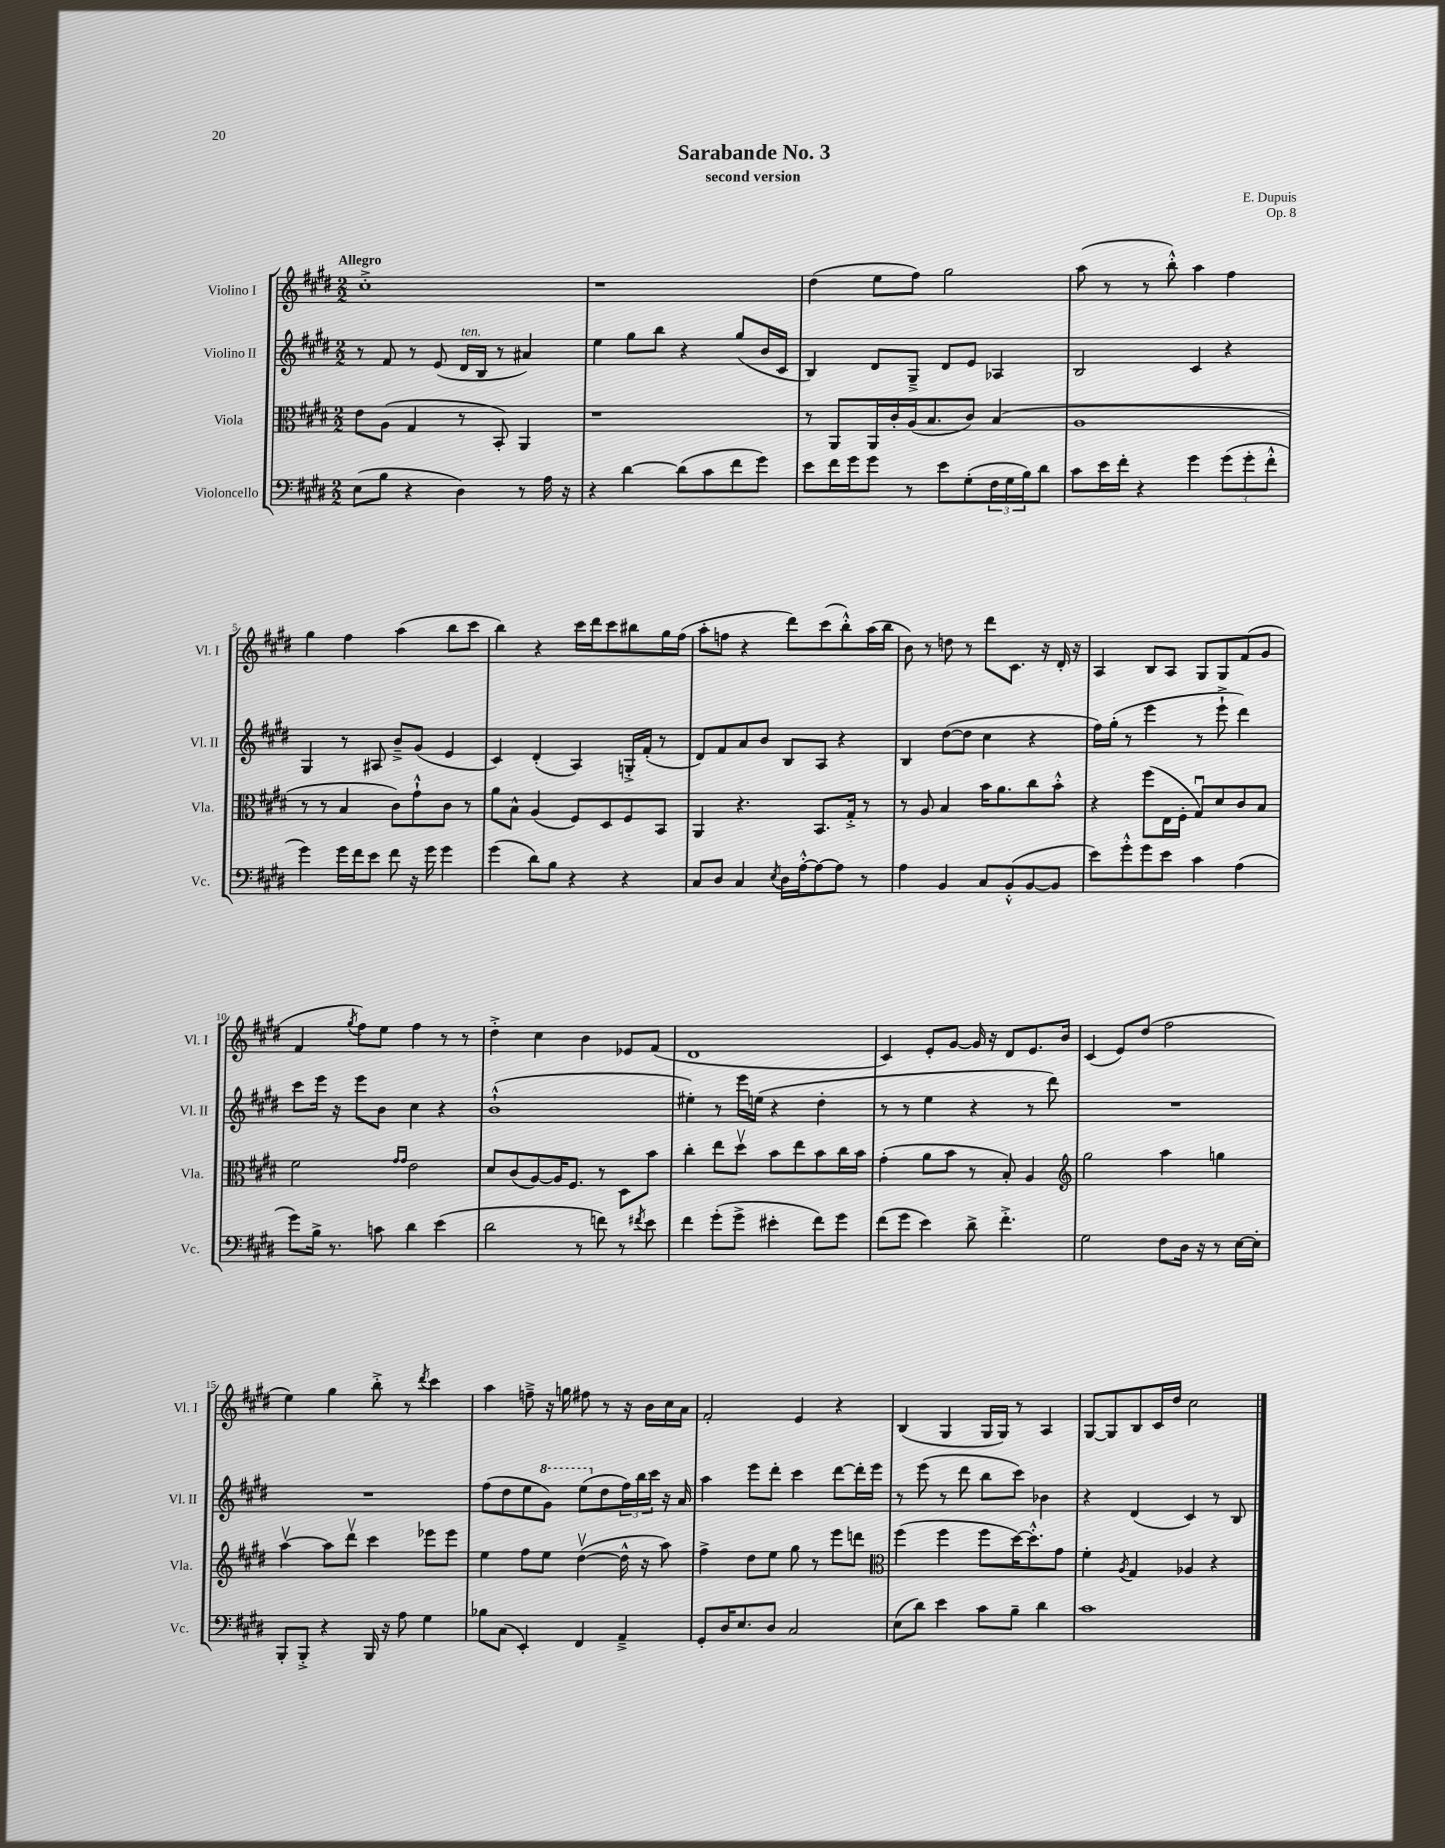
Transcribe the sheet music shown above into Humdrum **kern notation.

**kern	**kern	**kern	**kern
*staff4	*staff3	*staff2	*staff1
*clefF4	*clefC3	*clefG2	*clefG2
*k[f#c#g#d#]	*k[f#c#g#d#]	*k[f#c#g#d#]	*k[f#c#g#d#]
*M2/2	*M2/2	*M2/2	*M2/2
(8E\L	8e\L	8r	1cc#'^
8B\J	(8A\J	8f#/	.
4r	4G#/	8r	.
.	.	(8e/	.
4D#\)	8r	16d#/LL	.
.	.	16B/JJ	.
.	8BB'/)	8r	.
8r	4AA/	4a#/)	.
16A\	.	.	.
16r	.	.	.
=	=	=	=
4r	1r	4ee\	1r
[4d#\	.	8gg#\L	.
.	.	8bb\J	.
(8d#\]L	.	4r	.
8c#\	.	.	.
8f#\	.	(8gg#/L	.
8g#\J)	.	16b/L	.
.	.	16c#/JJ	.
=	=	=	=
8e\L	8r	4B/)	(4dd#\
16f#\L	8AA/L	.	.
16g#\J	.	.	.
8g#\J	16AA/L	8d#/L	8ee\L
.	16c#'/	.	.
8r	(16A/J	8G#~^/J	8ff#\J)
.	8.B/	.	.
8e\L	.	8d#/L	2gg#\
(8G#'\	8c#/J)	8e/J	.
24F#\L	(4B/	4A-/	.
24G#\	.	.	.
24B\J)	.	.	.
8d#\J	.	.	.
=	=	=	=
8c#\L	1A	2B/	(8aa\
16e\L	.	.	8r
16f#'\JJ	.	.	.
4r	.	.	8r
.	.	.	8bb'^^\)
4g#\	.	4c#/	4aa\
(12g#\L	.	4r	4ff#\
12g#'\	.	.	.
12f#'^^\J	.	.	.
=	=	=	=
4g#\)	8r	4G#/	4gg#\
.	8r	.	.
16g#\LL	4B/	8r	4ff#\
16f#\J	.	.	.
8e\J	.	8A#/	.
8f#\	8c#\L)	8b~^/L	(4aa\
16r	8g#`^^\	(8g#/J	.
16g#\	.	.	.
4g#\	8c#\J	4e/	8bb\L
.	8r	.	8ccc#\J
=	=	=	=
(4g#\	8a\L	4c#/)	4bb\)
.	8B^^\J	.	.
8d#\L)	(4A/	(4d#'/	4r
8B\J	.	.	.
4r	8F#/L)	4A/)	16ccc#\LL
.	.	.	16ddd#\J
.	8D#/	.	8ccc#\
4r	8F#/	16G'^/LL	8bb#\
.	.	(16f#'/JJ	.
.	8BB/J	8r	16gg#\L
.	.	.	(16ff#\JJ
=	=	=	=
8C#/L	4AA/	8d#/L)	8aa'\L
8D#/J	.	8f#/	8ff\J
4C#/	4.r	8a/	4r
.	.	8b/J	.
8qE/	.	.	.
16D#\LL	.	8B/L	8ddd#\L)
[16A'^^\J	.	.	.
8A\_	8.BB/L	8A/J	(8ccc#\
8A\]J	.	4r	8bb'^^\)
.	16G#'^/Jk	.	.
8r	8r	.	(16aa\L
.	.	.	16bb\JJ
=	=	=	=
4A\	8r	4B/	8b\)
.	8A/	.	8r
4BB/	4B/	([8dd#\L	8dd\
.	.	8dd#\]J	8r
8C#/L	16b\LK	4cc#\	8ddd#\L
.	8.a\	.	.
(8BB'^^/	.	.	8.c#\J
[8BB/	8cc#\	4r	.
.	.	.	16r
8BB/]J	8b'^^\J	.	16d#'/
.	.	.	16r
=	=	=	=
8e\L)	4r	16ff#\LL)	4A/
.	.	(16gg#'\JJ	.
8g#'^^\	.	8r	.
8g#\	(8ff#\L	4eee\	8B/L
8e\J	16E\L	.	8A/J
.	16F#'\JJ	.	.
4c#\	8G#u/L)	8r	8G#/L
.	8d#/	8eee`^\	8G#/
(4A\	8c#/	4ddd#\)	(8f#/
.	8B/J	.	8g#/J
=	=	=	=
8g#\L)	2f#\	8ccc#\L	4f#/
16B^\Jk	.	16eee\Jk	.
8.r	.	16r	.
.	.	.	8qgg#/
.	.	8eee\L	8ff#\L)
8c\	.	8b\J	8ee\J
.	16qqg#/LL	.	.
.	16qqg#/JJ	.	.
4d#\	2e\	4cc#\	4ff#\
(4e\	.	4r	8r
.	.	.	8r
=	=	=	=
2d#\	8d#/L	(1b`^^	4dd#'^\
.	(8c#/	.	.
.	[8A/)	.	4cc#\
.	16A/]K	.	.
.	8.F#/J	.	.
8r	.	.	4b\
8f\)	8r	.	.
8r	8D#\L	.	8e-/L
8qf#/	.	.	.
8e\	8b\J	.	(8f#/J
=	=	=	=
4f#\	4cc#'\	4ee#'\)	1d#
(8g#'\L	8ee\L	8r	.
8g#^\J	8dd#v\J	16eee\LL	.
.	.	(16ee\JJ	.
4e#'\	8b\L	4r	.
.	8ee\	.	.
8f#\L)	8b\	4dd#'\	.
8g#\J	16cc#\L	.	.
.	16b\JJ	.	.
=	=	=	=
(8f#\L	(4g#'\	8r	4c#/)
8g#\J	.	8r	.
4e\)	8a\L	4ee\	8e'/L
.	8b\J	.	[8g#/J
8d#^\	8r	4r	16g#/]
.	.	.	16r
4.f#'^\	8B'/)	.	8d#/L
.	4A/	8r	8.e/
.	.	8ddd#\)	.
.	.	.	16b/Jk
=	=	=	=
*	*clefG2	*	*
2G#\	2gg#\	1r	(4c#/
.	.	.	8e/L)
.	.	.	(8dd#/J
8F#\L	4aa\	.	2ff#\
16D#\Jk	.	.	.
16r	.	.	.
8r	4gg\	.	.
[16E\LL	.	.	.
16E'\]JJ	.	.	.
=	=	=	=
8BBB'/L	[4aav\	1r	4ee\)
8BBB'^/J	.	.	.
4r	8aa\]L	.	4gg#\
.	8ddd#v\J	.	.
16BBB/	4ccc#\	.	8bb'^\
16r	.	.	.
8A\	.	.	8r
.	.	.	8qddd#/
4G#\	8eee-\L	.	4ccc#\
.	8eee-\J	.	.
=	=	=	=
8B-\L	4ee\	(8ff#\L	4aa\
(8C#\J	.	8dd#\	.
4EE'/)	8ff#\L	8ee\	8ff~^\
.	8ee\J	8gg#\J)	16r
.	.	.	16gg\
4FF#/	([4dd#v\	(8eee\L	8ff#\
.	.	8dd#\	8r
4AA~^/	16dd#^^\]	24ff#\L)	16r
.	.	24bb\	.
.	16r	.	16b\LL
.	.	24ccc#\JJ	.
.	8aa\)	16r	16cc#\
.	.	16a/	16a\JJ
=	=	=	=
8GG#'/L	4ff#^\	4aa\	2f#'/
16D#/K	.	.	.
8.E/	.	.	.
.	8dd#\L	8eee\L	.
8D#/J	8ee\J	8ddd#'\J	.
2C#/	8gg#\	4ccc#\	4e/
.	8r	.	.
.	8eee\L	[8ddd#\L	4r
.	8ddd\J	16ddd#'\]L	.
.	.	16eee\JJ	.
=	=	=	=
*	*clefC3	*	*
(8E\L	(4ff#\	8r	(4B/
8d#\J)	.	(8eee\	.
4e\	4ff#\	8r	4G#/
.	.	8ddd#\	.
8c#\L	8ff#\L	8bb\L	16G#/LL
.	.	.	16G#/JJ)
8B~\J	[16dd#\K)	8ccc#\J)	8r
.	8.dd#'^^\]	.	.
4d#\	.	4b-\	4A/
.	8g#\J	.	.
=	=	=	=
1c#	4f#'\	4r	[8G#/L
.	.	.	8G#/]
.	8qA/	.	.
.	4G#/	(4d#/	8B/
.	.	.	16c#/L
.	.	.	16dd#/JJ
.	4A-/	4c#/)	2cc#\
.	4r	8r	.
.	.	8B/	.
==	==	==	==
*-	*-	*-	*-
